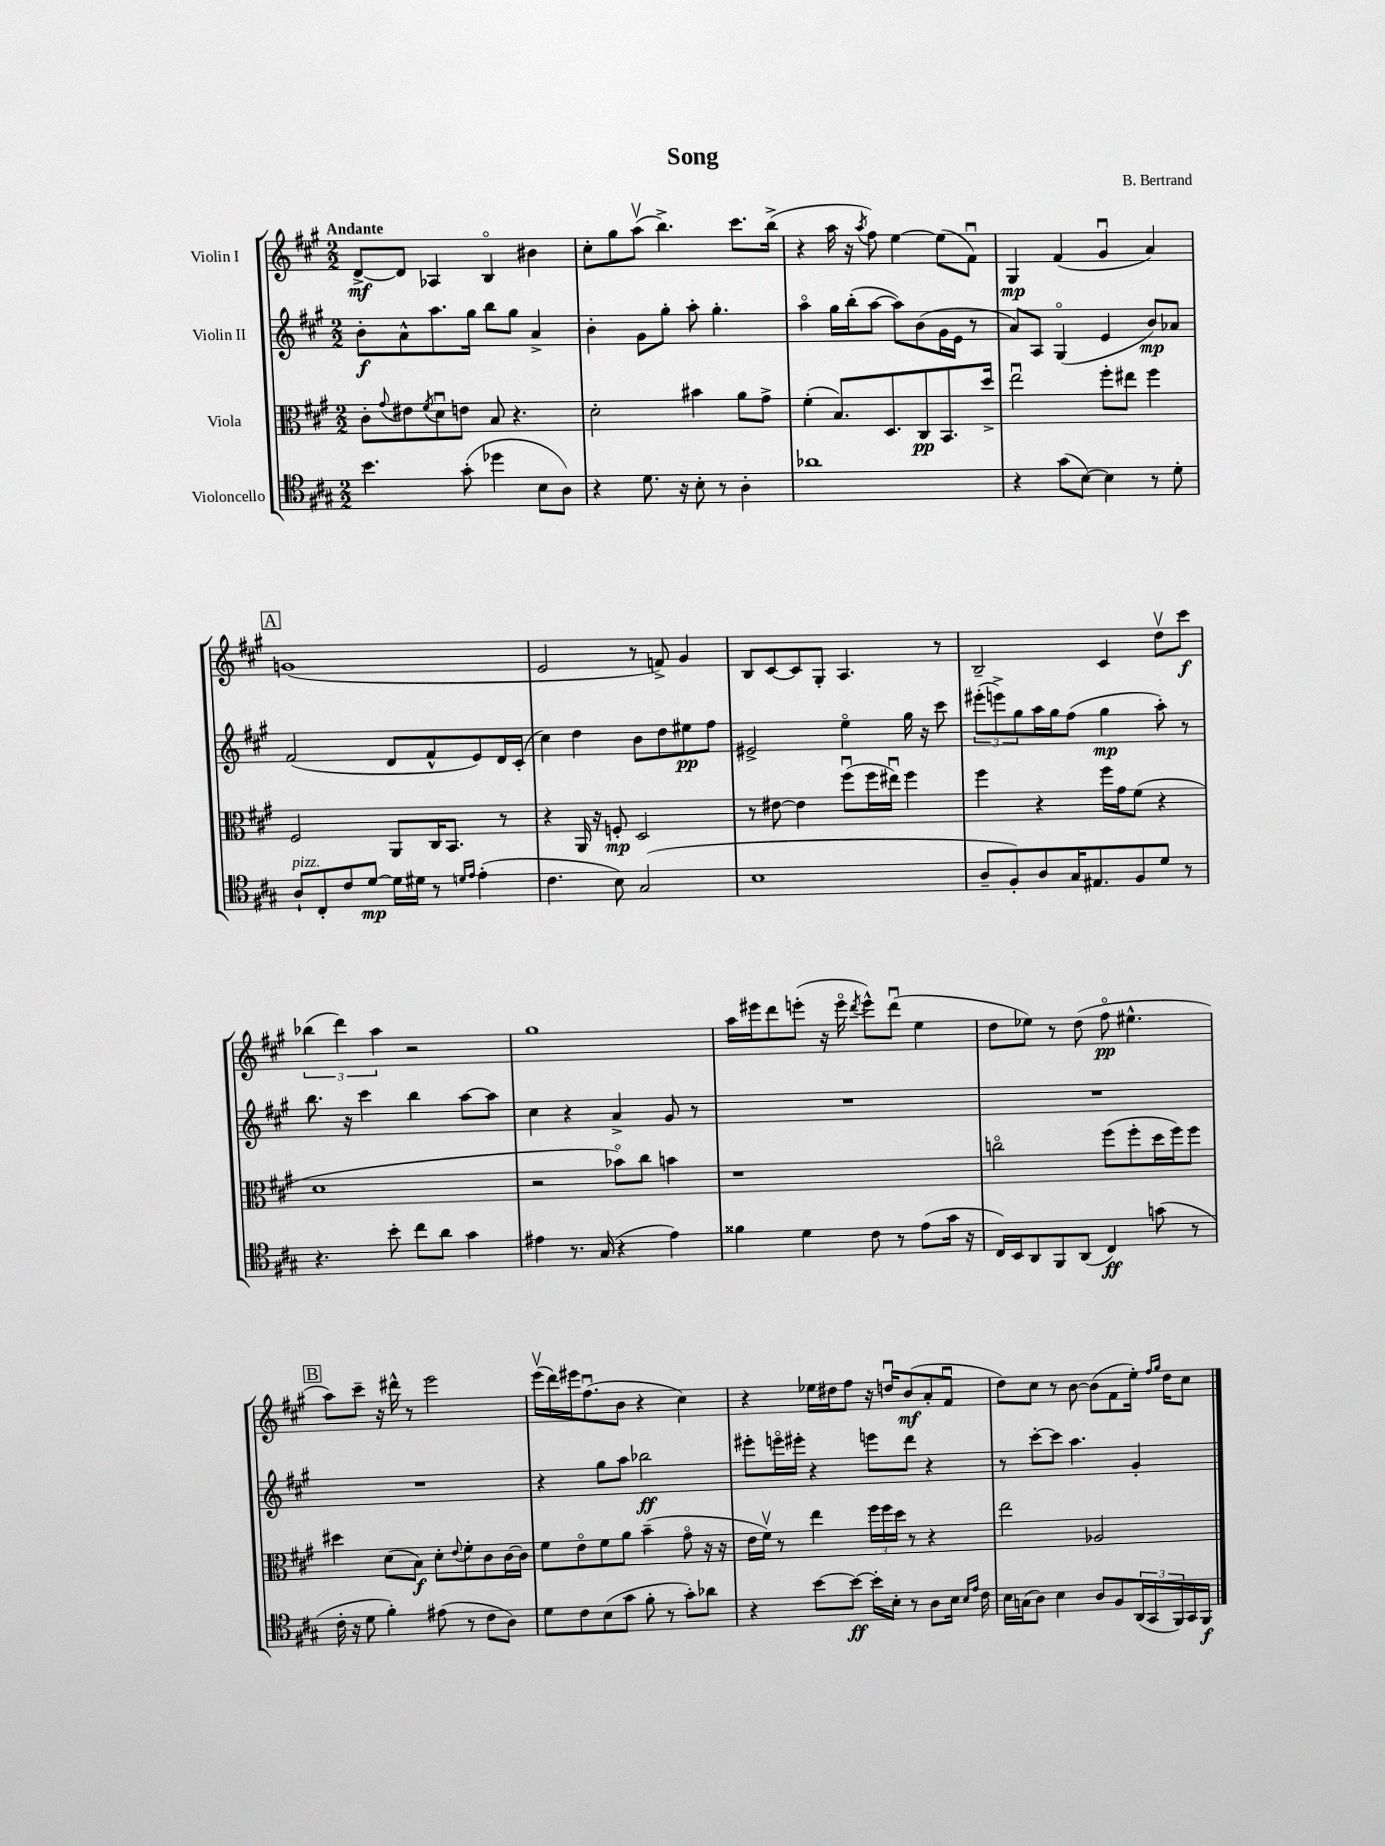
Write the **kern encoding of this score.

**kern	**dynam	**kern	**dynam	**kern	**dynam	**kern	**dynam
*part4	*part4	*part3	*part3	*part2	*part2	*part1	*part1
*staff4	*staff4	*staff3	*staff3	*staff2	*staff2	*staff1	*staff1
*I"Violoncello	*	*I"Viola	*	*I"Violin II	*	*I"Violin I	*
*clefC4	*	*clefC3	*	*clefG2	*	*clefG2	*
*k[f#c#g#]	*	*k[f#c#g#]	*	*k[f#c#g#]	*	*k[f#c#g#]	*
*M2/2	*	*M2/2	*	*M2/2	*	*M2/2	*
=1	=1	=1	=1	=1	=1	=1	=1
!	!	!	!	!	!	!LO:TX:a:B:t=Andante	!
4.b\	.	8c#'\L	.	8b'\L	f	[8d^/L	mf
.	.	8qqg#/	.	.	.	.	.
.	.	8e#X\	.	8a^^\	.	8d/J]	.
.	.	8qf#/	.	.	.	.	.
.	.	8du\	.	8.aa\	.	4A-X/	.
(8g#'\	.	8en\J	.	.	.	.	.
.	.	.	.	16gg#\Jk	.	.	.
4dd-X\	.	8B/	.	8bb\L	.	4B/	.
.	.	4.r	.	8gg#\J	.	.	.
8B\L	.	.	.	4a^/	.	4b#X\	.
8A\J)	.	.	.	.	.	.	.
=2	=2	=2	=2	=2	=2	=2	=2
4r	.	2d'\	.	4b'\	.	8cc#'\L	.
.	.	.	.	.	.	8gg#\	.
8.d\	.	.	.	8g#\L	.	(8aav\J	.
.	.	.	.	8gg#'\J	.	4.bb^\)	.
16r	.	.	.	.	.	.	.
8B'\	.	4b#X\	.	8aa'\	.	.	.
8r	.	.	.	4.gg#'\	.	.	.
4A'\	.	8a\L	.	.	.	8.ccc#\L	.
.	.	8g#^\J	.	.	.	.	.
.	.	.	.	.	.	(16bb^\Jk	.
=3	=3	=3	=3	=3	=3	=3	=3
1a-X	.	(4f#'\	.	4aa\	.	4r	.
.	.	8.B/L)	.	16gg#\LL	.	16aa\	.
.	.	.	.	(16bb'\J	.	16r	.
.	.	.	.	.	.	8qaa/	.
.	.	.	.	[8aa\J	.	8ff#\)	.
.	.	8.D/	.	.	.	.	.
.	.	.	.	8aa\L])	.	[4ee\	.
.	.	8C#/	pp	(8b\	.	.	.
.	.	8.BB/	.	16g#\L	.	(8ee\L]	.
.	.	.	.	16e\JJ	.	.	.
.	.	.	.	8r	.	8f#u\J)	.
.	.	16dd^/Jk	.	.	.	.	.
=4	=4	=4	=4	=4	=4	=4	=4
4r	.	2eeu\	.	8a/L)	.	4G#/	mp
.	.	.	.	8A/J	.	.	.
(8g#\L	.	.	.	(4G#/	.	(4f#/	.
[8B\J)	.	.	.	.	.	.	.
4B\]	.	8ff#'\L	.	4e/	.	4g#u/	.
.	.	8ee#X\J	.	.	.	.	.
8r	.	4ff#\	.	8b/L)	mp	4a/)	.
8d'\	.	.	.	8a-X/J	.	.	.
!!LO:LB:g=z
!!LO:REH:place=s1:t=A
=5	=5	=5	=5	=5	=5	=5	=5
!LO:TX:a:i:t=pizz.	!	!	!	!	!	!	!
8A`/L	.	2F#/	.	(2f#/	.	(1gn	.
8C#'/	.	.	.	.	.	.	.
8c#/	.	.	.	.	.	.	.
[8d/J	mp	.	.	.	.	.	.
16d\LL]	.	8AA/L	.	8d/L	.	.	.
16d#X\JJ	.	.	.	.	.	.	.
8r	.	16C#/K	.	8f#^^/	.	.	.
.	.	8.BB/J	.	.	.	.	.
16qqdn/LL	.	.	.	.	.	.	.
16qqe/JJ	.	.	.	.	.	.	.
(4e'\	.	.	.	8e/)	.	.	.
.	.	8r	.	16d/L	.	.	.
.	.	.	.	(16c#'/JJ	.	.	.
=6	=6	=6	=6	=6	=6	=6	=6
4.c#\	.	4r	.	4cc#\)	.	2e/	.
.	.	16AA/	.	4dd\	.	.	.
.	.	16r	.	.	.	.	.
8B\)	.	8Fn'/	mp	.	.	.	.
(2G#/	.	2D/	.	8b\L	.	8r	.
.	.	.	.	8dd\	.	8fn^/)	.
.	.	.	.	8ee#X\	pp	4g#/	.
.	.	.	.	8ff#\J	.	.	.
=7	=7	=7	=7	=7	=7	=7	=7
1B	.	8r	.	2e#X^/	.	8B/L	.
.	.	[8e#X\	.	.	.	[8c#/	.
.	.	4e#\]	.	.	.	8c#/]	.
.	.	.	.	.	.	8G#'/J	.
.	.	(8ff#u\L	.	4ee\	.	4.A/	.
.	.	16ff#\L	.	.	.	.	.
.	.	16ee#Xu\JJ)	.	.	.	.	.
.	.	4ff#\	.	16gg#\	.	.	.
.	.	.	.	16r	.	.	.
.	.	.	.	8ccc#\	.	8r	.
=8	=8	=8	=8	=8	=8	=8	=8
8A~/L	.	4ff#\	.	(12eee#X'\L	.	2B~/	.
.	.	.	.	12eeen^\)	.	.	.
8F#'/)	.	.	.	.	.	.	.
.	.	.	.	12gg#\	.	.	.
8A/	.	4r	.	16aa\L	.	.	.
.	.	.	.	16gg#\J	.	.	.
16G#/K	.	.	.	(8ff#\J	.	.	.
8.E#X/	.	.	.	.	.	.	.
.	.	16ff#\LL	.	4gg#\	mp	4c#/	.
.	.	16g#\J	.	.	.	.	.
8F#/	.	(8f#\J	.	.	.	.	.
8d/J	.	4r	.	8aa'\)	.	8ddv\L	.
8r	.	.	.	8r	.	8ccc#\J	f
!!LO:LB:g=z
=9	=9	=9	=9	=9	=9	=9	=9
4.r	.	1d	.	8.bb\	.	(6bb-X\	.
.	.	.	.	.	.	6ddd\)	.
.	.	.	.	16r	.	.	.
.	.	.	.	4ccc#\	.	.	.
.	.	.	.	.	.	6aa\	.
8b'\	.	.	.	.	.	.	.
8cc#\L	.	.	.	4bb\	.	2r	.
8a\J	.	.	.	.	.	.	.
4g#\	.	.	.	[8aa\L	.	.	.
.	.	.	.	8aa\J]	.	.	.
=10	=10	=10	=10	=10	=10	=10	=10
4e#X\	.	2r	.	4cc#\	.	1gg#	.
8.r	.	.	.	4r	.	.	.
(16G#/	.	.	.	.	.	.	.
4r	.	8b-X\L)	.	4a^/	.	.	.
.	.	8cc#\J	.	.	.	.	.
4e#\)	.	4bn\	.	8g#/	.	.	.
.	.	.	.	8r	.	.	.
=11	=11	=11	=11	=11	=11	=11	=11
4f##X\	.	1r	.	1r	.	16aa\LL	.
.	.	.	.	.	.	16eee#X\J	.
.	.	.	.	.	.	8ddd\	.
4d\	.	.	.	.	.	(8eeen'\J	.
.	.	.	.	.	.	16r	.
.	.	.	.	.	.	16eee\	.
.	.	.	.	.	.	8qddd/	.
8c#\	.	.	.	.	.	8eee^^\L)	.
8r	.	.	.	.	.	(8dddu\J	.
(8e\L	.	.	.	.	.	4ee\	.
16g#\Jk	.	.	.	.	.	.	.
16r	.	.	.	.	.	.	.
=12	=12	=12	=12	=12	=12	=12	=12
16C#/LL)	.	2ccn\	.	1r	.	8dd\L	.
16BB/J	.	.	.	.	.	.	.
8AA/	.	.	.	.	.	8ee-X\J)	.
8FF#/	.	.	.	.	.	8r	.
(8AA/J	.	.	.	.	.	(8dd\	.
4C#/)	ff	(8ff#\L	.	.	.	8ff#\	pp
.	.	8ff#'\	.	.	.	4.ee#X^^\	.
(8gn\	.	16dd\L	.	.	.	.	.
.	.	16ff#\J)	.	.	.	.	.
8r	.	8ff#\J	.	.	.	.	.
!!LO:LB:g=z
!!LO:REH:place=s1:t=B
=13	=13	=13	=13	=13	=13	=13	=13
16c#'\	.	4dd#X\	.	1r	.	8aa\L)	.
16r	.	.	.	.	.	.	.
8d\	.	.	.	.	.	8ccc#~\J	.
4f#'\)	.	(8d\L	.	.	.	16r	.
.	.	.	.	.	.	16ddd#X^^\	.
.	.	8B\J)	f	.	.	8r	.
(8e#X\	.	8d'\L	.	.	.	2eee\	.
.	.	8qqe/	.	.	.	.	.
8r	.	8f#'\	.	.	.	.	.
8c#\L	.	8c#\	.	.	.	.	.
8A\J)	.	[16c#\L	.	.	.	.	.
.	.	16c#\JJ]	.	.	.	.	.
=14	=14	=14	=14	=14	=14	=14	=14
8d\L	.	8f#\L	.	4r	.	(16eeev\LL	.
.	.	.	.	.	.	16ddd\)	.
8c#\	.	8e\	.	.	.	16eee#X\J	.
.	.	.	.	.	.	(8.ff#u\	.
(8B\	.	8f#\	.	8gg#\L	.	.	.
8g#\J	.	8a\J	.	8aa\J	.	8b\J	.
8f#'\	.	(4b~\	.	2bb-X\	ff	4r	.
8r	.	.	.	.	.	.	.
8g#'\L)	.	8g#\	.	.	.	4cc#\)	.
8a-X\J	.	16r	.	.	.	.	.
.	.	16r	.	.	.	.	.
=15	=15	=15	=15	=15	=15	=15	=15
4r	.	16e\LL	.	8eee#X'\L	.	4r	.
.	.	16f#v\JJ)	.	.	.	.	.
.	.	8r	.	16eeen\L	.	.	.
.	.	.	.	16eee#X'\JJ	.	.	.
[8b\L	.	4ee\	.	4r	.	16ee-X\LL	.
.	.	.	.	.	.	16dd#X\J	.
8b\J_	ff	.	.	.	.	8ff#\J	.
16b'\LL]	.	24ff#\LL	.	8eeen\L	.	16r	.
.	.	24ff#\	.	.	.	.	.
16B'\JJ	.	.	.	.	.	16ddnu/KL	.
.	.	24dd\JJ	.	.	.	.	.
8r	.	8r	.	8ddd\J	.	(8b/	mf
8A\L	.	4r	.	4r	.	8a'/	.
16B\Jk	.	.	.	.	.	8f#u/J	.
16qqB/LL	.	.	.	.	.	.	.
16qqe/JJ	.	.	.	.	.	.	.
16c#\	.	.	.	.	.	.	.
=16	=16	=16	=16	=16	=16	=16	=16
16B\LL	.	2ee\	.	8r	.	8dd\L)	.
(16Gn\J	.	.	.	.	.	.	.
8A\J)	.	.	.	[8ccc#'\L	.	8cc#\J	.
4B\	.	.	.	8ccc#\J]	.	8r	.
.	.	.	.	4.aa\	.	[8b\	.
8A/L	.	2A-X/	.	.	.	(8b\L]	.
8F#/	.	.	.	.	.	8f#\	.
(24AA/L	.	.	.	4g#'/	.	16ee'\Jk)	.
24GG#/	.	.	.	.	.	.	.
.	.	.	.	.	.	16qqff#/LL	.
.	.	.	.	.	.	16qqgg#/JJ	.
.	.	.	.	.	.	16dd\KL	.
24FF#/)	.	.	.	.	.	.	.
16GG#/	.	.	.	.	.	8cc#\J	.
16FF#/JJ	f	.	.	.	.	.	.
==	==	==	==	==	==	==	==
*-	*-	*-	*-	*-	*-	*-	*-
